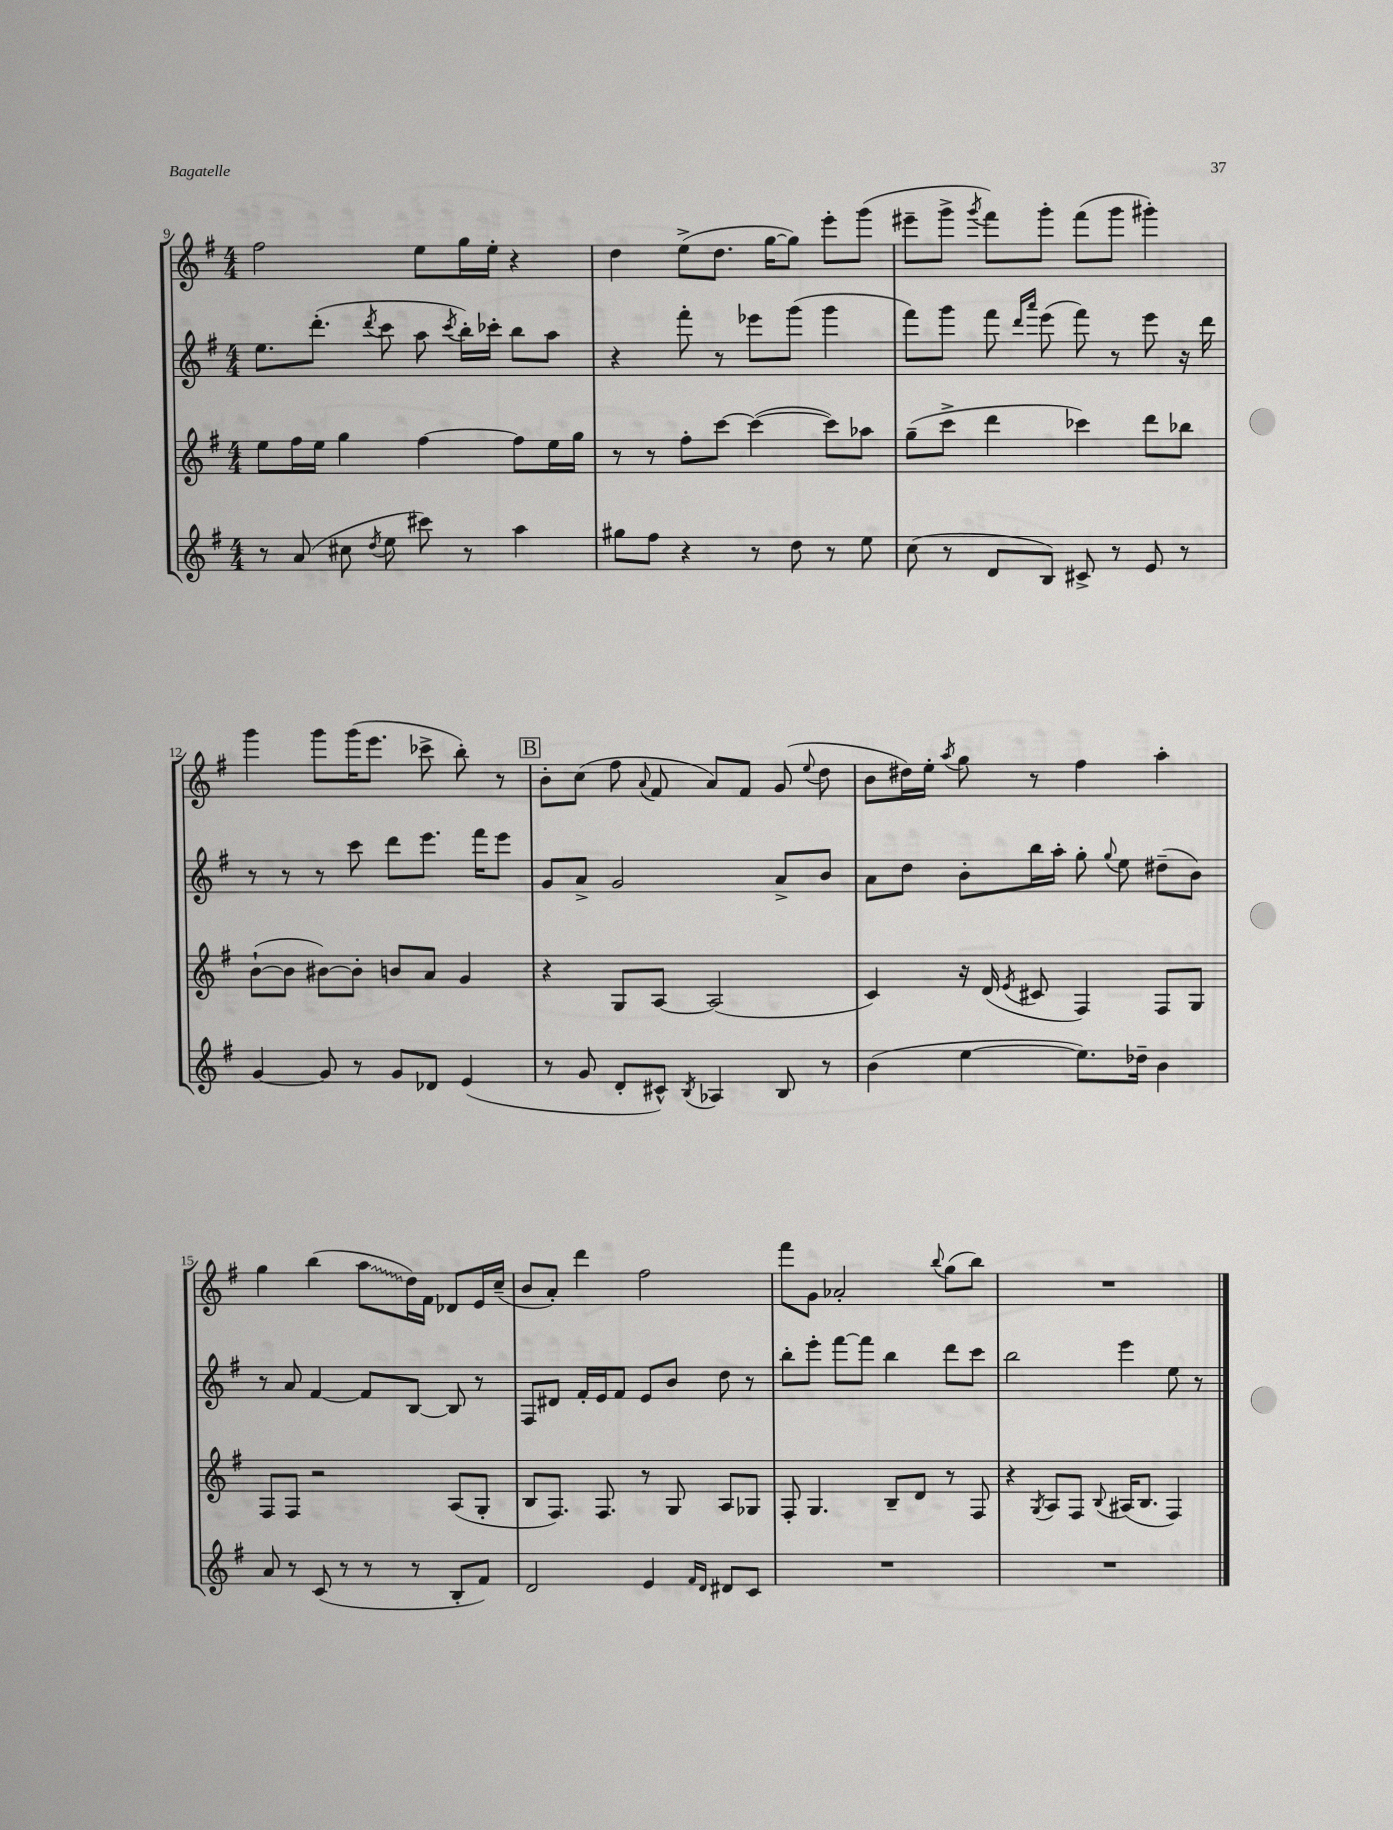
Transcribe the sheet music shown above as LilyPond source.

<<
\new StaffGroup <<
\new Staff = "s0" {
    \clef treble \key g \major \numericTimeSignature \time 4/4
    \autoBeamOff fis''2 e''8[ g''16 e''16]-. r4 |
    d''4 e''8[->( d''8.] g''16[~ g''8]) e'''8[-. g'''8]( |
    eis'''8[-- g'''8]-> \acciaccatura { g'''8 } fis'''8[) g'''8]-. fis'''8[( g'''8] gis'''4-.) |
    g'''4 g'''8[ g'''16( e'''8.] ces'''8-> b''8-.) r8 |
    \mark \markup { \box "B" } b'8[-. c''8]( fis''8 \appoggiatura { a'8 } fis'8 a'8[) fis'8] g'8( \appoggiatura { e''8 } d''8 |
    b'8[ dis''16) e''16]-. \acciaccatura { a''8 } g''8 r8 fis''4 a''4-. |
    g''4 b''4( \once \override Glissando.style = #'zigzag a''8[\glissando d''16) fis'16] des'8[ e'16 c''16]--( |
    b'8[ a'8]-.) d'''4 fis''2 |
    fis'''8[ g'8] aes'2-. \appoggiatura { b''8 } g''8[( b''8]) |
    R1 \bar "|." |
}
\new Staff = "s1" {
    \clef treble \key g \major \numericTimeSignature \time 4/4
    \autoBeamOff e''8.[ d'''8.]-.( \acciaccatura { d'''8 } c'''8 a''8 \acciaccatura { c'''8 } b''16[-.) ces'''16]-. b''8[ a''8] |
    r4 fis'''8-. r8 ees'''8[ g'''8]( g'''4 |
    fis'''8[) g'''8] fis'''8 \grace { d'''16[ a'''16] } e'''8( fis'''8) r8 e'''8 r16 d'''16 |
    r8 r8 r8 c'''8 d'''8[ e'''8.] fis'''16[ e'''8] |
    \mark \markup { \box "B" } g'8[ a'8]-> g'2 a'8[-> b'8] |
    a'8[ d''8] b'8[-. b''16 a''16]-. g''8-. \appoggiatura { g''8 } e''8 dis''8[--( b'8]) |
    r8 a'8 fis'4~ fis'8[ b8]~ b8 r8 |
    fis8[ dis'8] fis'16[-. e'16 fis'8] e'8[ b'8] d''8 r8 |
    b''8[-. e'''8]-. fis'''8[~ fis'''8] b''4 d'''8[ c'''8] |
    b''2 e'''4 e''8 r8 \bar "|." |
}
\new Staff = "s2" {
    \clef treble \key g \major \numericTimeSignature \time 4/4
    \autoBeamOff e''8[ fis''16 e''16] g''4 fis''4~ fis''8[ e''16 g''16] |
    r8 r8 fis''8[-. c'''8]~ c'''4~( c'''8[) aes''8] |
    g''8[--( c'''8]-> d'''4 ces'''4) d'''8[ bes''8] |
    b'8[~-!( b'8] bis'8[~) bis'8]-. b'8[ a'8] g'4 |
    \mark \markup { \box "B" } r4 g8[ a8]~ a2( |
    c'4) r16 d'16( \acciaccatura { e'8 } cis'8 fis4) fis8[ g8] |
    fis8[ fis8] r2 a8[( g8]-. |
    b8[ fis8.]) fis8. r8 g8 a8[ ges8] |
    fis8-. g4. b8[-- d'8] r8 fis8 |
    r4 \acciaccatura { g8 } a8[ fis8] \appoggiatura { b8 } ais16[( b8.] fis4) \bar "|." |
}
\new Staff = "s3" {
    \clef treble \key g \major \numericTimeSignature \time 4/4
    \autoBeamOff r8 a'8( cis''8 \acciaccatura { d''8 } e''8 cis'''8) r8 a''4 |
    gis''8[ fis''8] r4 r8 d''8 r8 e''8 |
    c''8( r8 d'8[ b8]) cis'8-> r8 e'8 r8 |
    g'4~ g'8 r8 g'8[ des'8] e'4( |
    \mark \markup { \box "B" } r8 g'8 d'8[-. cis'8]-^) \acciaccatura { b8 } aes4 b8 r8 |
    b'4( e''4~ e''8.[) des''16]-- b'4 |
    a'8 r8 c'8( r8 r8 r8 b8[-. fis'8]) |
    d'2 e'4 \grace { fis'16[ d'16] } dis'8[ c'8] |
    R1 |
    R1 \bar "|." |
}
>>
>>
\layout { \context { \Score currentBarNumber = #9 } }
